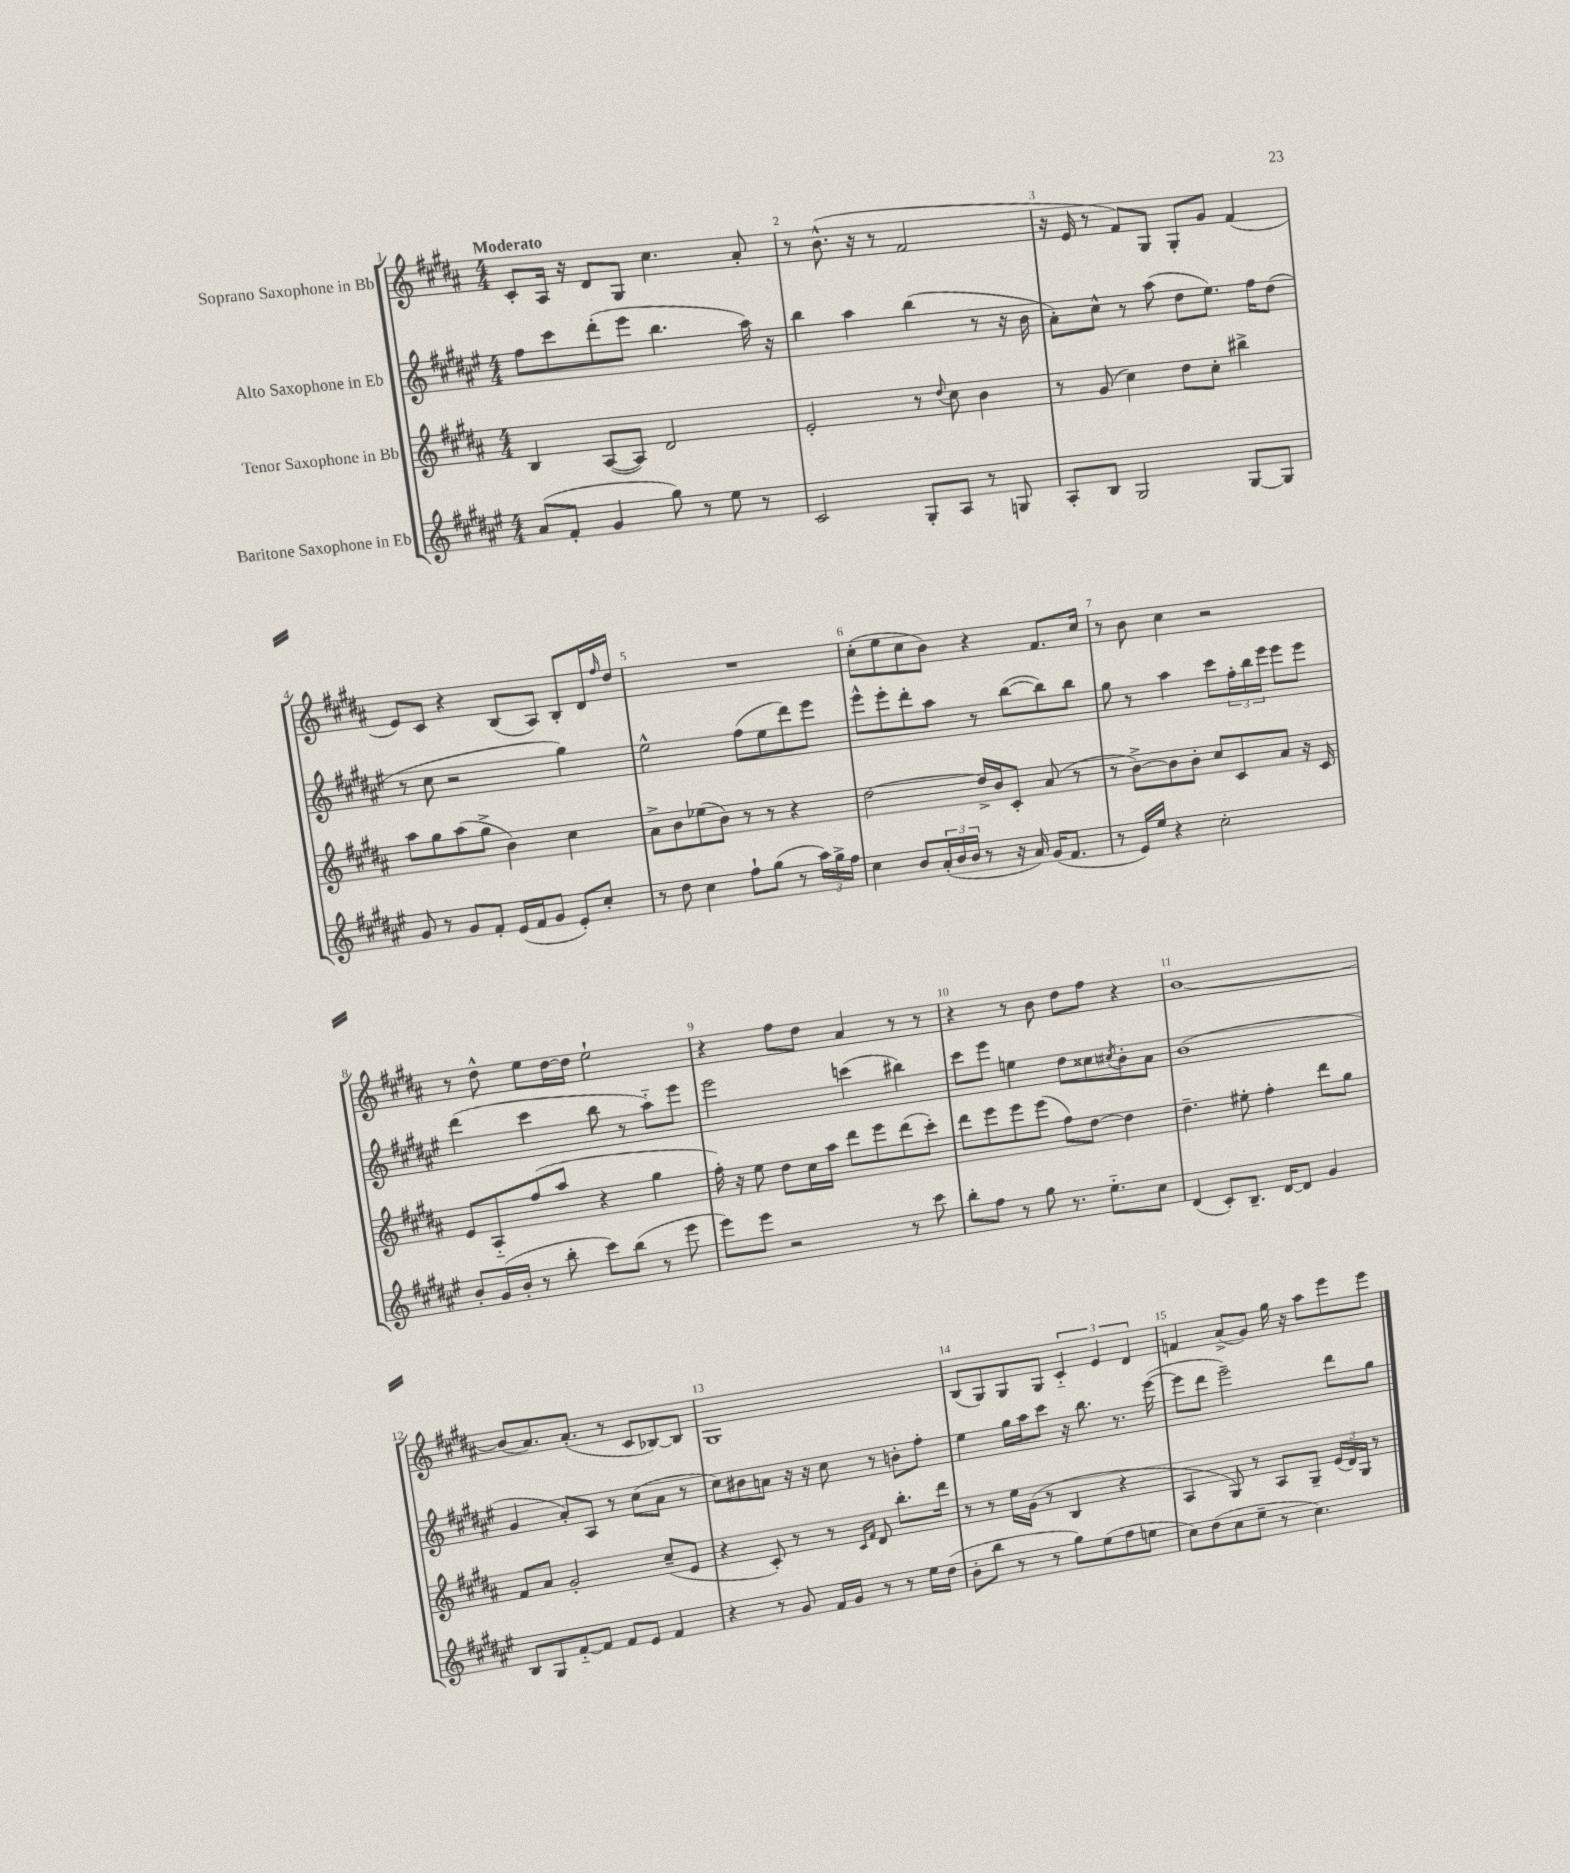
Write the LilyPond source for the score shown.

<<
\new StaffGroup <<
\new Staff = "s0" \with { instrumentName = "Soprano Saxophone in Bb" } {
    \clef treble \key b \major \numericTimeSignature \time 4/4 \tempo "Moderato"
    cis'8-. ais16 r16 dis'8 gis8 cis''4. ais'8-. |
    r8 b'8.-^( r16 r8 fis'2 |
    r16 e'16 r8 fis'8) gis8 gis8-. gis'8 fis'4( |
    e'8) cis'8 r4 b8( ais8) b8-. dis'16 \grace { fis''16 } dis''16 |
    R1 |
    cis''8-.( e''8 cis''8 b'8) r4 fis'8. cis''16 |
    r8 b'8 cis''4 r2 |
    r8 dis''8-^ e''8 dis''16~ dis''16 e''2-! |
    r4 fis''8 dis''8 ais'4 r8 r8 |
    r4 r8 b'8 dis''8 fis''8 r4 |
    b'1~ |
    b'8( ais'8.) ais'8.-.( r8 cis'8 bes8~) bes8 |
    gis1 |
    b8( gis8) gis8 gis8 \tuplet 3/2 { cis'4-_ e'4 dis'4 } |
    f'4 ais'8->( gis'8) gis''16 r16 ais''8 e'''8 e'''8 \bar "|." |
}
\new Staff = "s1" \with { instrumentName = "Alto Saxophone in Eb" } {
    \clef treble \key fis \major \numericTimeSignature \time 4/4
    fis''8 cis'''8 dis'''8-.( eis'''8 b''4. ais''16) r16 |
    b''4 ais''4 b''4( r8 r16 b'16 |
    ais'8-.) cis''8-^ r8 ais''8( dis''8 eis''8.) fis''16 dis''8( |
    r8 cis''8 r2 gis''4) |
    eis''2-^ fis''8( eis''8 dis'''8) eis'''8 |
    eis'''8-^ eis'''8-. dis'''8-. ais''8 r8 b''8~( b''8) b''8 |
    gis''8 r8 ais''4 cis'''8 \tuplet 3/2 { fis''16-. b''16 eis'''16 } eis'''8 eis'''8 |
    dis'''4( cis'''4 b''8 r8 ais''8-_) eis'''8 |
    eis'''2 c'''4( bis''4) |
    cis'''8 eis'''8 e''4 dis''8 cisis''8 \acciaccatura { cis''8 } b'8-. ais'8 |
    b'1( |
    gis'4 ais'8-.) ais8 r8 cis''8( ais'8 r8 |
    cis''8) bis'8 a'8 r16 r16 cis''8 r8 b'8-. fis''8-. |
    eis''4 gis''16 ais''16 cis'''8 r16 b''8. r8. eis'''16~( |
    eis'''8 dis'''8 eis'''2--) dis'''8 gis''8 \bar "|." |
}
\new Staff = "s2" \with { instrumentName = "Tenor Saxophone in Bb" } {
    \clef treble \key b \major \numericTimeSignature \time 4/4
    b4 ais8~( ais8) dis'2 |
    e'2-. r8 \appoggiatura { dis''8 } cis''8 b'4 |
    r8 gis'8( cis''4) dis''8 cis''8-. bis''4-> |
    ais''8 gis''8 ais''8( gis''8-> b'4) cis''4 |
    ais'8-> b'8 ees''8( b'8) r8 r8 r4 |
    dis''2~ dis''16-> b'16 cis'8-. ais'8( r8 |
    r8 b'8~->) b'8 b'8-. cis''8 cis'8 ais'8 r16 cis'16 |
    e'8 ais8-_ fis''8( ais''8 r4 gis''4 |
    fis''16-.) r16 e''8 dis''8 cis''16 ais''16 dis'''8 e'''8 dis'''8( cis'''8-.) |
    dis'''8 e'''8 e'''8 e'''8( fis''8) dis''8~ dis''4 |
    dis''4.-- eis''8-. fis''4-. dis'''8 gis''8 |
    fis'8 ais'8 gis'2-. cis''8--( e'8 |
    r4 cis'8-.) r8 r8 \grace { cis'16 fis'16 } dis'8 b''8.-. dis'''16 |
    r8 r8 e''16 gis'16( r8 b4 r4 |
    ais4 gis8) r8 ais8 gis8-- \tuplet 3/2 { e'16( dis'16) gis16 } r8 \bar "|." |
}
\new Staff = "s3" \with { instrumentName = "Baritone Saxophone in Eb" } {
    \clef treble \key fis \major \numericTimeSignature \time 4/4
    ais'8( fis'8-. gis'4 gis''8) r8 eis''8 r8 |
    cis'2 gis8-. ais8 r8 g8 |
    ais8-. b8 gis2 gis8~ gis8 |
    gis'8 r8 gis'8 fis'8-. eis'16( fis'16 gis'8 eis'8-.) cis''8-. |
    r8 dis''8 cis''4 fis''8-! gis''8( r8 \tuplet 3/2 { ais''16) gis''16-> fis''16 } |
    cis''4 b'8 \tuplet 3/2 { ais'16-.( b'16 b'16 } r8 r16 ais'16) gis'16( fis'8. |
    r8 eis'16) eis''16 r4 cis''2-. |
    b'8-. gis'16( b'16-. r8 b''8-. cis'''8) b''8( r8 eis'''8 |
    eis'''8) eis'''8 r2 r8 cis'''8 |
    b''8-. fis''8 r8 gis''8 r8. eis''8.-_ cis''8 |
    dis'4( cis'8-.) b8.-- dis'16~ dis'8 gis'4 |
    b8 gis8 fis'8~-_ fis'8 fis'8 eis'8 fis'4 |
    r4 r8 gis'8 fis'16 gis'16 r8 r8 eis''16 dis''16( |
    b'8-. b''8 r8 r8 gis''8) eis''8( fis''8 e''8 |
    cis''8) dis''8( cis''8 eis''8-- r8 cis''4.) \bar "|." |
}
>>
>>
\layout { \context { \Score \override BarNumber.break-visibility = ##(#f #t #t) barNumberVisibility = #all-bar-numbers-visible } }
